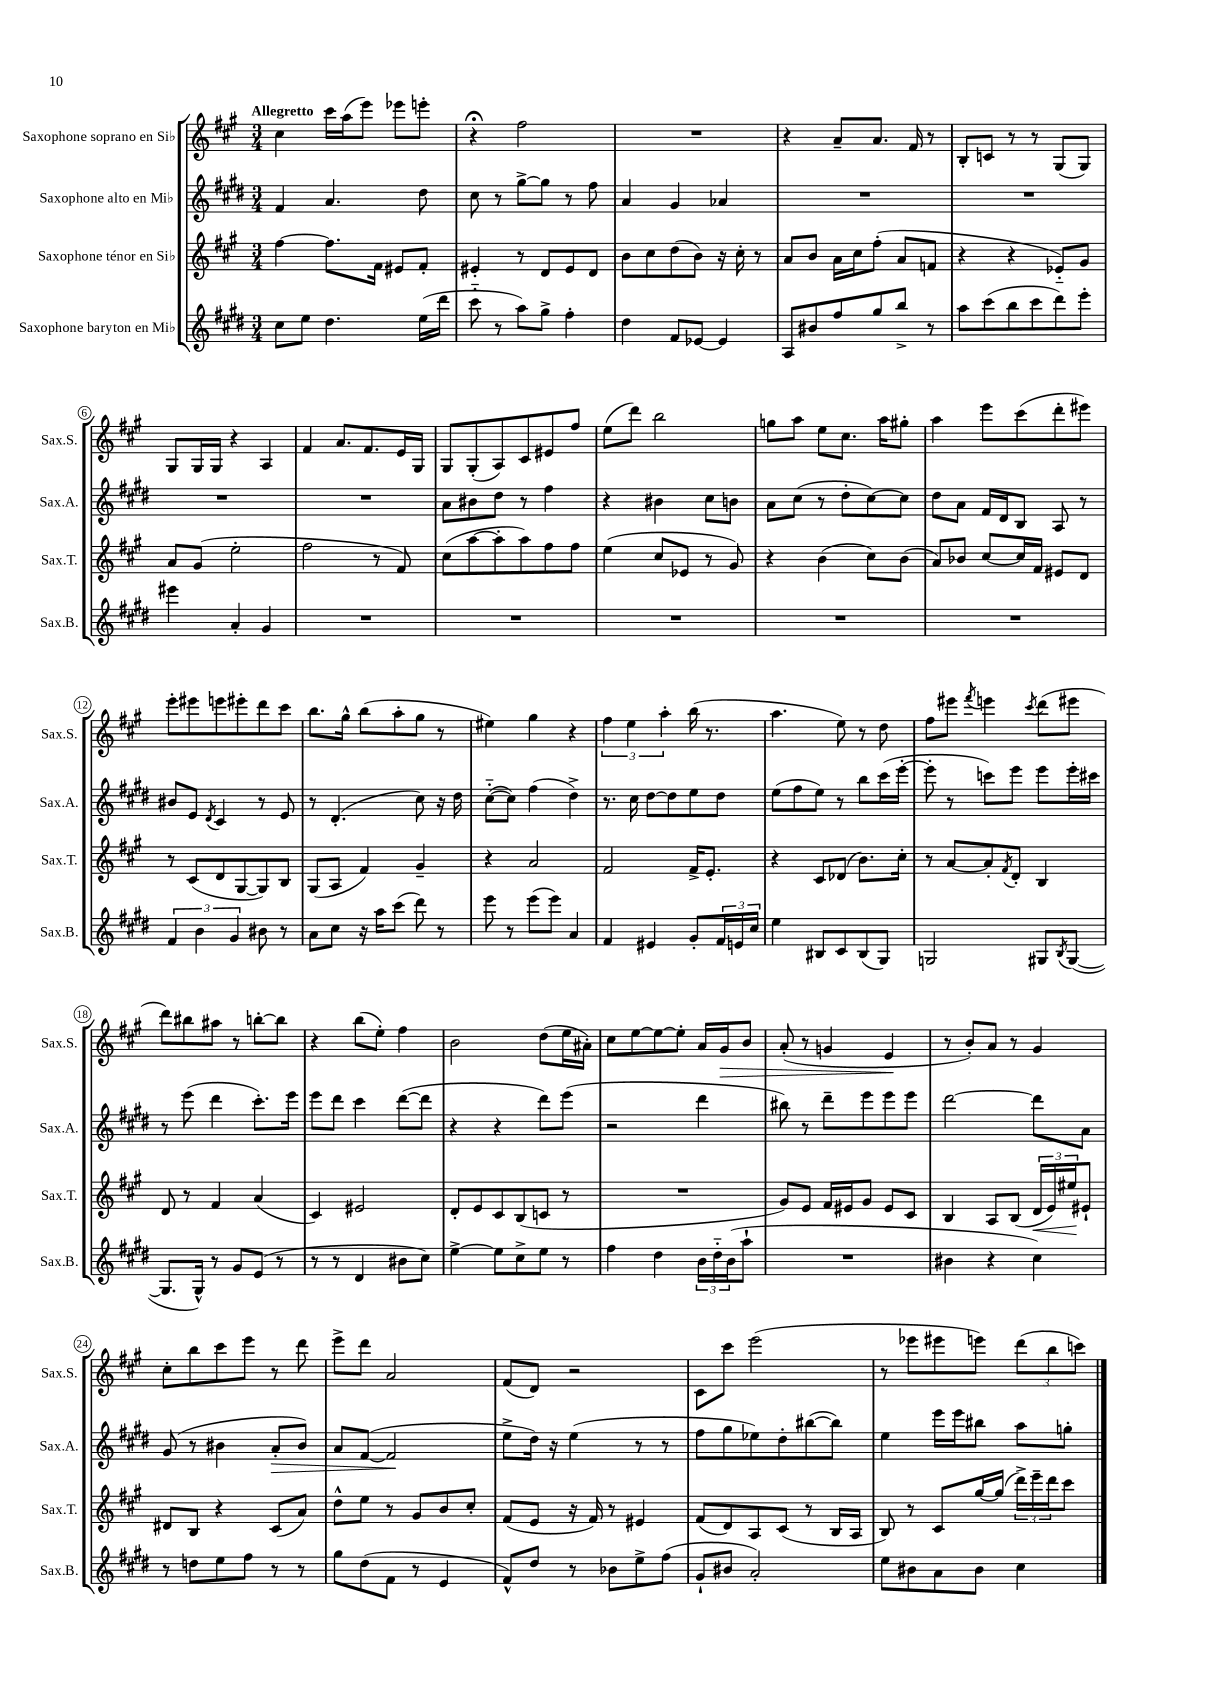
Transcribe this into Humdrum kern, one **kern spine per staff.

**kern	**kern	**kern	**kern
*staff4	*staff3	*staff2	*staff1
*clefG2	*clefG2	*clefG2	*clefG2
*k[f#c#g#d#]	*k[f#c#g#]	*k[f#c#g#d#]	*k[f#c#g#]
*M3/4	*M3/4	*M3/4	*M3/4
8cc#\L	[4ff#\	4f#/	4cc#\
8ee\J	.	.	.
4.dd#\	8.ff#\]L	4.a/	16ccc#\LL
.	.	.	(16aa\J
.	.	.	8eee\J)
.	16f#\Jk	.	.
.	8e#/L	.	8eee-\L
(16ee\LL	8f#'/J	8dd#\	8eee'\J
16ddd#\JJ	.	.	.
=	=	=	=
8ccc#'~\	4e#'/	8cc#\	4r;
8r	.	8r	.
8aa\L)	8r	[8gg#^\L	2ff#\
8gg#^\J	8d/L	8gg#\]J	.
4ff#'\	8e#/	8r	.
.	8d/J	8ff#\	.
=	=	=	=
4dd#\	8b\L	4a/	2.r
.	8cc#\	.	.
8f#/L	(8dd\	4g#/	.
[8e-/J	8b\J)	.	.
4e-/]	16r	4a-/	.
.	16cc#'\	.	.
.	8r	.	.
=	=	=	=
8A/L	8a/L	2.r	4r
8b#/	8b/J	.	.
8ff#/	16a\LL	.	8a~/L
.	16cc#\J	.	.
8gg#/	(8ff#'\J	.	8.a/J
8bb^/J	8a/L	.	.
.	.	.	16f#/
8r	8f/J	.	8r
=	=	=	=
8aa\L	4r	2.r	8B'/L
(8ccc#\	.	.	8c/J
8bb\	4r	.	8r
8ccc#\	.	.	8r
8ddd#\)	8e-'~/L)	.	(8G#/L
8eee'\J	8g#/J	.	8G#/J)
=	=	=	=
4eee#\	8a/L	2.r	8G#/L
.	(8g#/J	.	16G#/L
.	.	.	16G#/JJ
4a'/	2ee'\	.	4r
4g#/	.	.	4A/
=	=	=	=
2.r	2ff#\	2.r	4f#/
.	.	.	8.a/L
.	.	.	8.f#/
.	8r	.	.
.	8f#/)	.	16e/L
.	.	.	16G#/JJ
=	=	=	=
2.r	(8cc#\L	8a\L	8G#/L
.	[8aa\	8b#\	(8G#'/
.	8aa'\]	8dd#\J	8A/)
.	8aa\)	8r	8c#/
.	8ff#\	4ff#\	8e#/
.	8ff#\J	.	8ff#/J
=	=	=	=
2.r	(4ee\	4r	(8ee\L
.	.	.	8ddd\J)
.	8cc#/L	4b#\	2bb\
.	8e-/J	.	.
.	8r	8cc#\L	.
.	8g#/)	8b\J	.
=	=	=	=
2.r	4r	8a\L	8gg\L
.	.	(8cc#\J	8aa\J
.	(4b\	8r	8ee\L
.	.	8dd#'\L	8.cc#\J
.	8cc#\L)	[8cc#\)	.
.	.	.	16aa\LK
.	(8b\J	8cc#\]J	8gg#'\J
=	=	=	=
2.r	8a/L)	8dd#\L	4aa\
.	8b-/J	8a\J	.
.	[8cc#/L	16f#/LL	8eee\L
.	.	16d#/J	.
.	16cc#/]L	8B/J	(8ccc#\
.	16f#/JJ	.	.
.	8e#/L	8A/	8ddd'\
.	8d/J	8r	8eee#\J)
=	=	=	=
6f#/	8r	8b#/L	8eee'\L
.	(8c#/L	8e/J	8eee#\
6b\	.	.	.
.	.	8qd#/	.
.	8d/	4c#/	8eee\
6g#/	.	.	.
.	[8G#/	.	8eee#'\
8b#\	8G#/])	8r	8ddd\
8r	8B/J	8e/	8ccc#\J
=	=	=	=
8a\L	(8G#/L	8r	8.bb\L
8cc#\J	8A/J	(4.d#'/	.
.	.	.	16gg#^^\Jk
16r	4f#/)	.	(8bb\L
16aa\LK	.	.	.
(8ccc#\J	.	.	8aa'\
8ddd#\)	4g#~/	8cc#\)	8gg#\J
8r	.	16r	8r
.	.	16dd#\	.
=	=	=	=
8eee\	4r	([8cc#'~\L	4ee#\)
8r	.	8cc#\]J)	.
(8eee\L	2a/	(4ff#\	4gg#\
8eee\J)	.	.	.
4a/	.	4dd#^\)	4r
=	=	=	=
4f#/	2f#/	8.r	6ff#\
.	.	.	6ee\
.	.	16cc#\	.
4e#/	.	[8dd#\L	.
.	.	.	6aa'\
.	.	8dd#\]	.
8g#'/L	16f#^/LK	8ee\	(16bb\
.	8.e'/J	.	8.r
24f#/L	.	8dd#\J	.
24e/	.	.	.
24cc#/JJ	.	.	.
=	=	=	=
4ee\	4r	(8ee\L	4.aa\
.	.	8ff#\	.
8B#/L	8c#/L	8ee\J)	.
8c#/	(8d-/J	8r	8ee\)
(8B#/	8.b\L)	8bb\L	8r
8G#/J)	.	(16ccc#\L	8dd\
.	16cc#'\Jk	[16eee'\JJ	.
=	=	=	=
2G/	8r	8eee'\]	8ff#\L
.	[8a/L	8r	8eee#\J
.	.	.	8qfff#/
.	8a'/]	8ccc\L)	4eee\
.	8qf#/	.	.
.	8d'/J	8eee\J	.
.	.	.	8qccc#/
8G#/L	4B/	8eee\L	(8ddd\L
8qB/	.	.	.
([8G#/J	.	16eee'\L	8eee#\J
.	.	16ccc#\JJ	.
=	=	=	=
8.G#/]L	8d/	8r	8ddd\L)
.	8r	(8eee\	8bb#\
16G#^^/Jk)	.	.	.
8r	4f#/	4ddd#\	8aa#\J
8g#/L	.	.	8r
(8e/J	(4a/	8.ccc#'\L)	[8bb'\L
8r	.	.	8bb\]J
.	.	16eee\Jk	.
=	=	=	=
8r	4c#/)	8eee\L	4r
8r	.	8ddd#\J	.
4d#/	2e#/	4ccc#\	(8bb\L
.	.	.	8ee'\J)
8b#\L	.	([8ddd#\L	4ff#\
8cc#\J)	.	8ddd#\]J	.
=	=	=	=
[4ee^\	8d'/L	4r	2b\
.	8e/	.	.
8ee\]L	8c#/	4r	.
8cc#^\	(8B/	.	.
8ee\J	8c/J	8ddd#\L)	(8dd\L
8r	8r	(8eee\J	16ee\L
.	.	.	16a#'\JJ)
=	=	=	=
4ff#\	2.r	2r	8cc#\L
.	.	.	[8ee\
4dd#\	.	.	8ee\_
.	.	.	8ee'\]J
24b\LL	.	4ddd#\	16a/LL
24dd#'~\	.	.	.
.	.	.	16g#/J
(24b\J	.	.	.
8aa`\J	.	.	8b/J
=	=	=	=
2.r	8g#/L)	8bb#\)	(8a'/
.	8e/J	8r	8r
.	16f#/LL	8ddd#~\L	4g/
.	16e#/J	.	.
.	8g#/J	8eee\	.
.	8e#/L	8eee\	4e/
.	8c#/J	8eee\J	.
=	=	=	=
4b#\	4B/	[2ddd#\	8r
.	.	.	8b'/L)
4r	8A/L	.	8a/J
.	(8B/J	.	8r
4cc#\)	24d/LL	8ddd#\]L	4g#/
.	24e/)	.	.
.	24ee#/J	.	.
.	8e#`/J	8a\J	.
=	=	=	=
8r	8d#/L	(8g#/	8cc#'\L
8dd\L	8B/J	8r	8bb\
8ee\	4r	4b#\	8ccc#\
8ff#\J	.	.	8eee\J
8r	(8c#/L	8a'/L	8r
8r	8a/J)	8b#/J)	8ddd\
=	=	=	=
8gg#\L	8dd^^\L	8a/L	8eee^\L
(8dd#\	8ee\J	([8f#/J	8ddd\J
8f#\J	8r	2f#/]	2a/
8r	8g#/L	.	.
4e/	8b/	.	.
.	8cc#'/J	.	.
=	=	=	=
8f#^^/L)	(8f#/L	8ee^\L	(8f#/L
8dd#/J	8e/J	16dd#\Jk)	8d/J)
.	.	16r	.
8r	16r	(4ee\	2r
.	16f#/)	.	.
8b-\L	8r	.	.
8ee^\	4e#/	8r	.
(8ff#\J	.	8r	.
=	=	=	=
8g#`/L	(8f#/L	8ff#\L	8c#\L
8b#/J	8d/)	8gg#\	8ccc#\J
2a'/)	8A/	8ee-\)	(2eee\
.	(8c#/J	8dd#'\	.
.	8r	([8bb#\	.
.	16B/LL	8bb#\]J)	.
.	16A/JJ	.	.
=	=	=	=
8ee\L	8B/)	4ee\	8r
8b#\	8r	.	8eee-\L
8a\	8c#/L	16eee\LL	8eee#\
.	.	16eee\J	.
8b#\J	[16gg#/L	8bb#\J	8eee\J)
.	(16gg#/]JJ	.	.
4cc#\	24ddd^\LL)	8aa\L	(12ddd\L
.	24eee~\	.	.
.	24ddd\J	.	12bb\
.	8ccc#\J	8gg'\J	.
.	.	.	12ccc\J)
==	==	==	==
*-	*-	*-	*-
